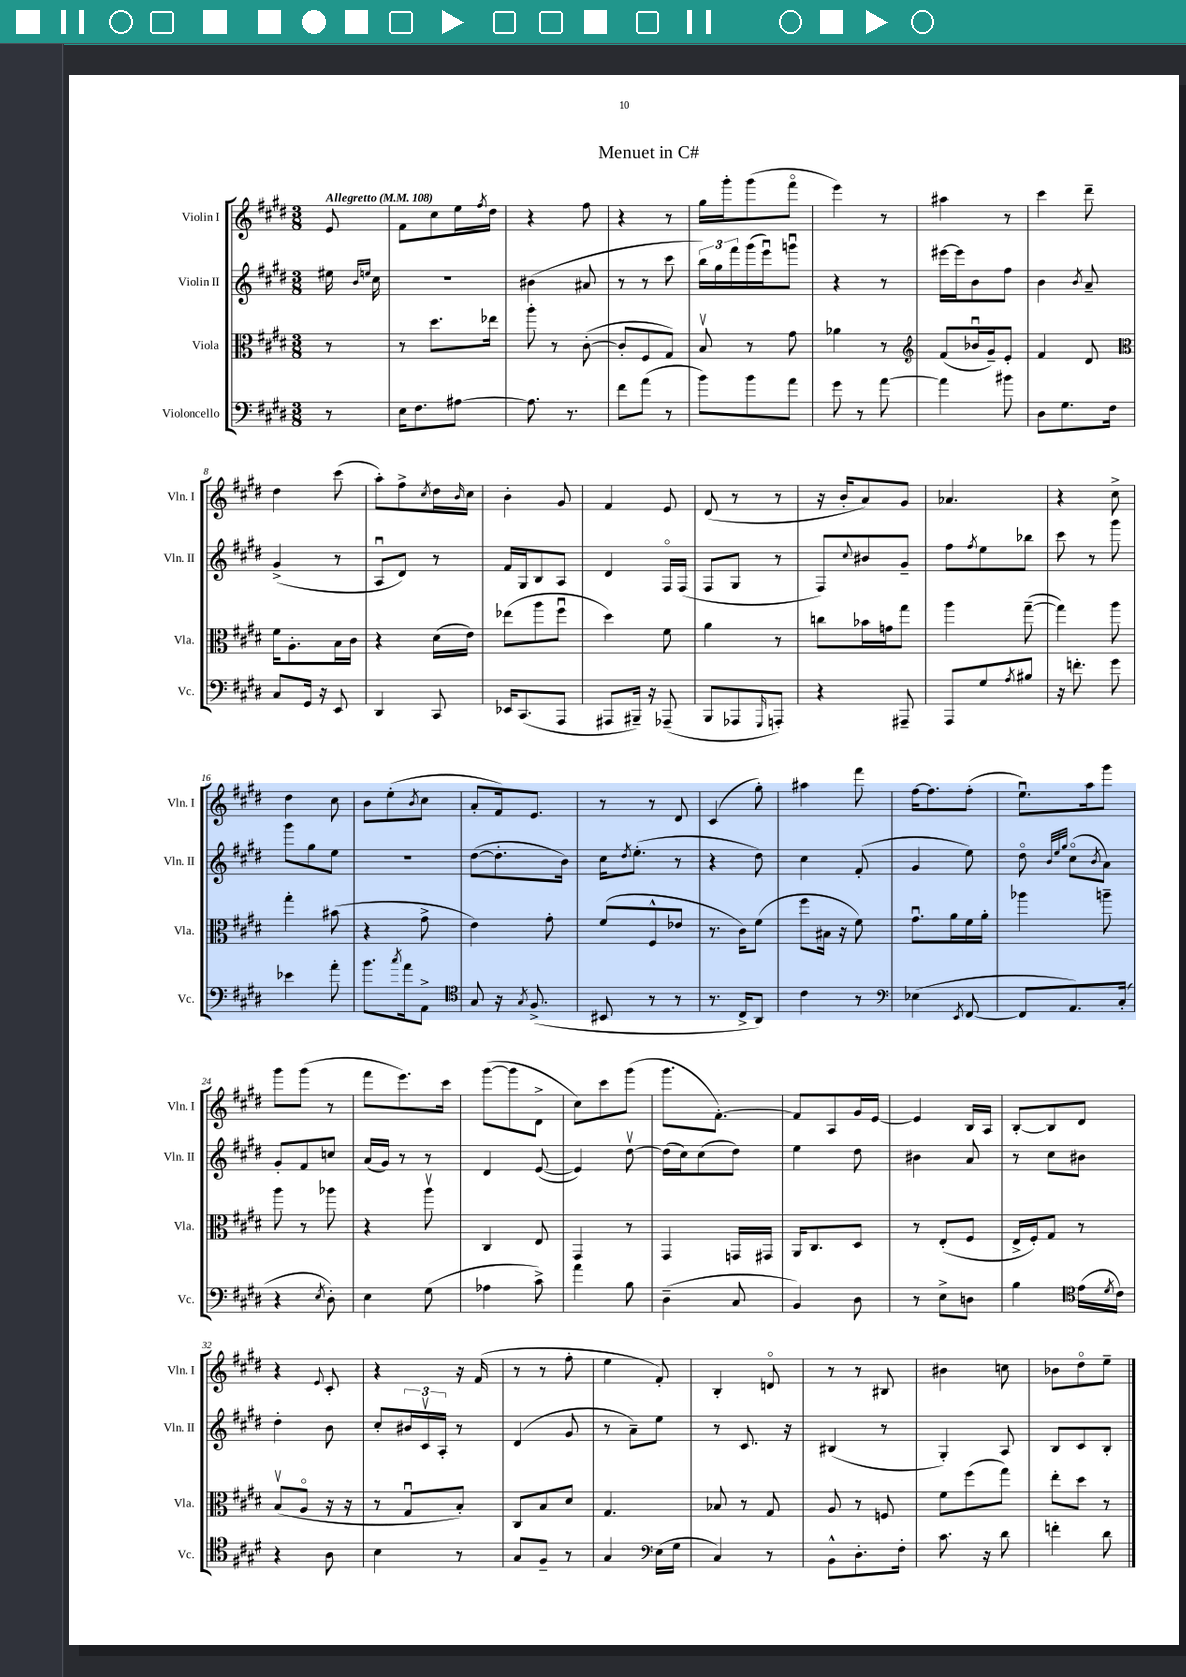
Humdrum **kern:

**kern	**kern	**kern	**kern
*part4	*part3	*part2	*part1
*staff4	*staff3	*staff2	*staff1
*I"Violoncello	*I"Viola	*I"Violin II	*I"Violin I
*I'Vc.	*I'Vla.	*I'Vln. II	*I'Vln. I
*clefF4	*clefC3	*clefG2	*clefG2
*k[f#c#g#d#]	*k[f#c#g#d#]	*k[f#c#g#d#]	*k[f#c#g#d#]
*M3/8	*M3/8	*M3/8	*M3/8
*MM108	*MM108	*MM108	*MM108
=	=	=	=
!	!	!	!LO:TX:a:B:t=Allegretto
8r	8r	16ee#X\	8e/
.	.	16qqb/LL	.
.	.	16qqeen/JJ	.
.	.	16cc#\	.
=1	=1	=1	=1
16E\KL	8r	4.r	8f#\L
8.F#\	.	.	.
.	8.dd#\L	.	8cc#\
[8A#X\J	.	.	16ee\L
.	.	.	8qff#/
.	16ee-X\Jk	.	16dd#\JJ
=2	=2	=2	=2
8.A#\]	8aa'\	(4b#X\	4r
.	8r	.	.
8.r	.	.	.
.	([8c#'\	8a#X/	8ff#\
=3	=3	=3	=3
8f#\L	8c#'/L]	8r	4r
(8a\J	8F#/	8r	.
8r	8G#/J)	8ccc#\	8r
=4	=4	=4	=4
8b\L)	8Bv/	24bb\LL)	16gg#\LL
.	.	24gg#\	.
.	.	.	16ggg#'\J
.	.	24fff#\	.
8b\	8r	(16ggg#\	(8ggg#\
.	.	16eeeu\J)	.
8a\J	8g#\	8gggnu\J	8fff#\J
=5	=5	=5	=5
8g#\	4a-X\	4r	4eee\)
8r	.	.	.
[8a\	8r	8r	8r
=6	=6	=6	=6
*	*clefG2	*	*
4a\]	(8f#/L	[16eee#X\LL	4aa#X\
.	.	16eee#\J]	.
.	16b-Xu/L	8b\	.
.	16g#~/J)	.	.
8b#X\	8e'/J	8ff#\J	8r
=7	=7	=7	=7
8D#\L	4f#/	4b\	4ccc#\
8.G#\	.	.	.
.	.	8qb/	.
.	8d#/	8a~/	8ddd#~\
16F#\Jk	.	.	.
!!LO:LB:g=z
=8	=8	=8	=8
*	*clefC3	*	*
8C#/L	16f#\KL	(4g#^/	4dd#\
.	8.A'\	.	.
16GG#/Jk	.	.	.
16r	.	.	.
8EE/	16B\L	8r	(8ccc#\
.	16c#\JJ	.	.
=9	=9	=9	=9
4DD#/	4r	8Au/L	8aa'\L)
.	.	8d#/J)	8ff#^\
.	.	.	8qcc#/
8CC#/	(16d#\LL	8r	16dd#\L
.	.	.	16qqb/
.	16e\JJ)	.	16cc#\JJ
=10	=10	=10	=10
16EE-X/KL	(8ee-X\L	16f#/LL	4b'\
(8.CC#/	.	16G#/J	.
.	8aa\	8B/	.
8AAA/J	8ff#u\J	8A/J	8g#/
=11	=11	=11	=11
8AAA#X/L	4dd#\)	4d#/	4f#/
16BBB#X~/Jk)	.	.	.
16r	.	.	.
(8AAA-X~/	8f#\	16F#/LL	8e/
.	.	(16F#/JJ	.
=12	=12	=12	=12
8BBB/L	4a\	8F#/L	(8d#/
8AAA-X/	.	8G#/J	8r
16qqGGG#/	.	.	.
8AAAn'/J)	8r	8r	8r
=13	=13	=13	=13
4r	8ccn\L	8F#/L)	16r
.	.	.	16b'/KL
.	.	8qqcc#/	.
.	16b-X\L	8b#X/	8a/)
.	16gn\J	.	.
8AAA#X~/	8gg#\J	8g#~/J	8g#/J
=14	=14	=14	=14
8AAA/L	4aa\	8ff#\L	4.a-X/
.	.	8qff#/	.
8G#/	.	8ee\	.
8qA/	.	.	.
8B#X/J	([8gg#~\	8bb-X\J	.
=15	=15	=15	=15
16r	4gg#\])	8ccc#\	4r
8.fn'\	.	.	.
.	.	8r	.
8g#\	8aa\	8ggg#\	8cc#^\
!!LO:LB:g=z
=16	=16	=16	=16
4e-X\	4gg#'\	8ggg#\L	4dd#\
.	.	8gg#\	.
8a'\	(8b#X\	8ee\J	8cc#\
=17	=17	=17	=17
8.b\L	4r	4.r	8b\L
.	.	.	(8ee'\
8qcc#/	.	.	.
16a\k	.	.	.
.	.	.	8qb/
8AA^\J	8g#^\	.	8cc#\J
=18	=18	=18	=18
*clefC4	*	*	*
8G#/	4e\)	([8dd#\L	8a'/L
16r	.	8.dd#'\]	16f#/k)
8qG#/	.	.	.
(8.F#^/	.	.	8.e/J
.	8g#'\	.	.
.	.	16b\Jk)	.
=19	=19	=19	=19
8BB#X/	(8f#/L	16cc#\KL	8r
.	.	8qdd#/	.
.	.	(8.ee'\J	.
8r	8F#^^/	.	8r
8r	8e-X/J	8r	8d#/
=20	=20	=20	=20
8.r	8.r	4r	(4c#/
16C#^/KL	16c#\KL)	.	.
8AA/J)	(8f#\J	8dd#\)	8gg#'\)
=21	=21	=21	=21
4c#\	8ff#\L	4cc#\	4aa#X\
.	16B#X\Jk	.	.
.	16r	.	.
8r	8f#\)	(8f#'/	8fff#\
=22	=22	=22	=22
*clefF4	*	*	*
(4E-X\	8.g#u\L	4g#/	[16ff#\KL
.	.	.	8.ff#\]
.	16a\L	.	.
8qEE/	.	.	.
[8FF#/	16f#\	8ee\)	(8ff#'\J
.	16a'\JJ	.	.
=23	=23	=23	=23
8FF#/L]	4aa-X\	8dd#\	8.eeu\L)
.	.	32qqb/LLL	.
.	.	32qqee/	.
.	.	32qqgg#/JJJ	.
8.AA/)	.	(8cc#\L	.
.	.	.	16aa\k
.	.	8qb/	.
.	8aan~\	8a\J)	8ggg#\J
(16C#'/Jk	.	.	.
!!LO:LB:g=z
=24	=24	=24	=24
4r	8aa\	8g#'/L	8ggg#\L
.	8r	8f#/	(8ggg#\J
8qE/	.	.	.
8D#'\)	8aa-X\	8ccn/J	8r
=25	=25	=25	=25
4E\	4r	(16a/LL	8fff#\L
.	.	16g#/JJ)	.
.	.	8r	8.eee\)
(8G#\	8aav\	8r	.
.	.	.	16ccc#\Jk
=26	=26	=26	=26
4A-X\	4C#/	4d#/	([8ggg#\L
.	.	.	8ggg#\]
8c#^\)	8E/	([8e/	8d#^\J
=27	=27	=27	=27
4a\	4GG#/	4e/])	8cc#\L)
.	.	.	8ccc#\
8B\	8r	[8dd#v\	(8ggg#\J
=28	=28	=28	=28
(4D#~\	4GG#/	(16dd#\LL]	8.ggg#\L
.	.	16cc#\J)	.
.	.	(8cc#\	.
.	.	.	[8.f#'\J)
8C#/	16GGn/LL	8dd#\J)	.
.	16GG#X/JJ	.	.
=29	=29	=29	=29
4BB/)	16AA/KL	4ee\	8f#/L]
.	8.C#/	.	.
.	.	.	8A/
8D#\	8D#/J	8dd#\	16g#/L
.	.	.	[16e/JJ
=30	=30	=30	=30
8r	8r	4b#X\	4e/]
8E^\L	(8E'/L	.	.
8Dn\J	8F#/J	8a/	16B/LL
.	.	.	16A/JJ
=31	=31	=31	=31
4B\	16E^/LL	8r	[8B'/L
.	16F#'/J)	.	.
.	8G#/J	8cc#\L	8B/]
*clefC4	*	*	*
(16e\LL	8r	8b#X\J	8d#/J
8qd#/	.	.	.
16c#\JJ)	.	.	.
!!LO:LB:g=z
=32	=32	=32	=32
4r	(8Bv/L	4dd#'\	4r
.	8A/J	.	.
.	.	.	8qqe/
8A\	16r	8b\	8c#'/
.	16r	.	.
=33	=33	=33	=33
4B\	8r	8cc#'/L	4r
.	8G#u/L	24b#X/L	.
.	.	24c#v/	.
.	.	24A'/JJ	.
8r	8B'/J)	8r	16r
.	.	.	(16f#/
=34	=34	=34	=34
8G#/L	8C#/L	(4d#/	8r
8F#~/J	8B/	.	8r
8r	8d#/J	8g#/	8ff#'\
=35	=35	=35	=35
4G#/	4.G#/	8r	4ee\
.	.	8a~\L)	.
*clefF4	*	*	*
(16E\LL	.	8ee\J	8f#'/)
16G#\JJ	.	.	.
=36	=36	=36	=36
4C#/)	8B-X/	8r	4B'/
.	8r	8.c#/	.
8r	8G#/	.	8dn/
.	.	16r	.
=37	=37	=37	=37
8BB^^\L	8A/	(4B#X/	8r
8.D#'\	8r	.	8r
.	8Fn/	8r	8B#X/
16F#'\Jk	.	.	.
=38	=38	=38	=38
8.c#\	8f#\L	4G#'/)	4b#X\
.	(8ff#\	.	.
16r	.	.	.
8d#\	8gg#\J)	8A/	8ccn\
=39	=39	=39	=39
4fn'\	8ee'\L	8B/L	8b-X\L
.	8dd#\J	8c#/	8dd#\
8d#\	8r	8B'/J	8ee~\J
==	==	==	==
*-	*-	*-	*-
